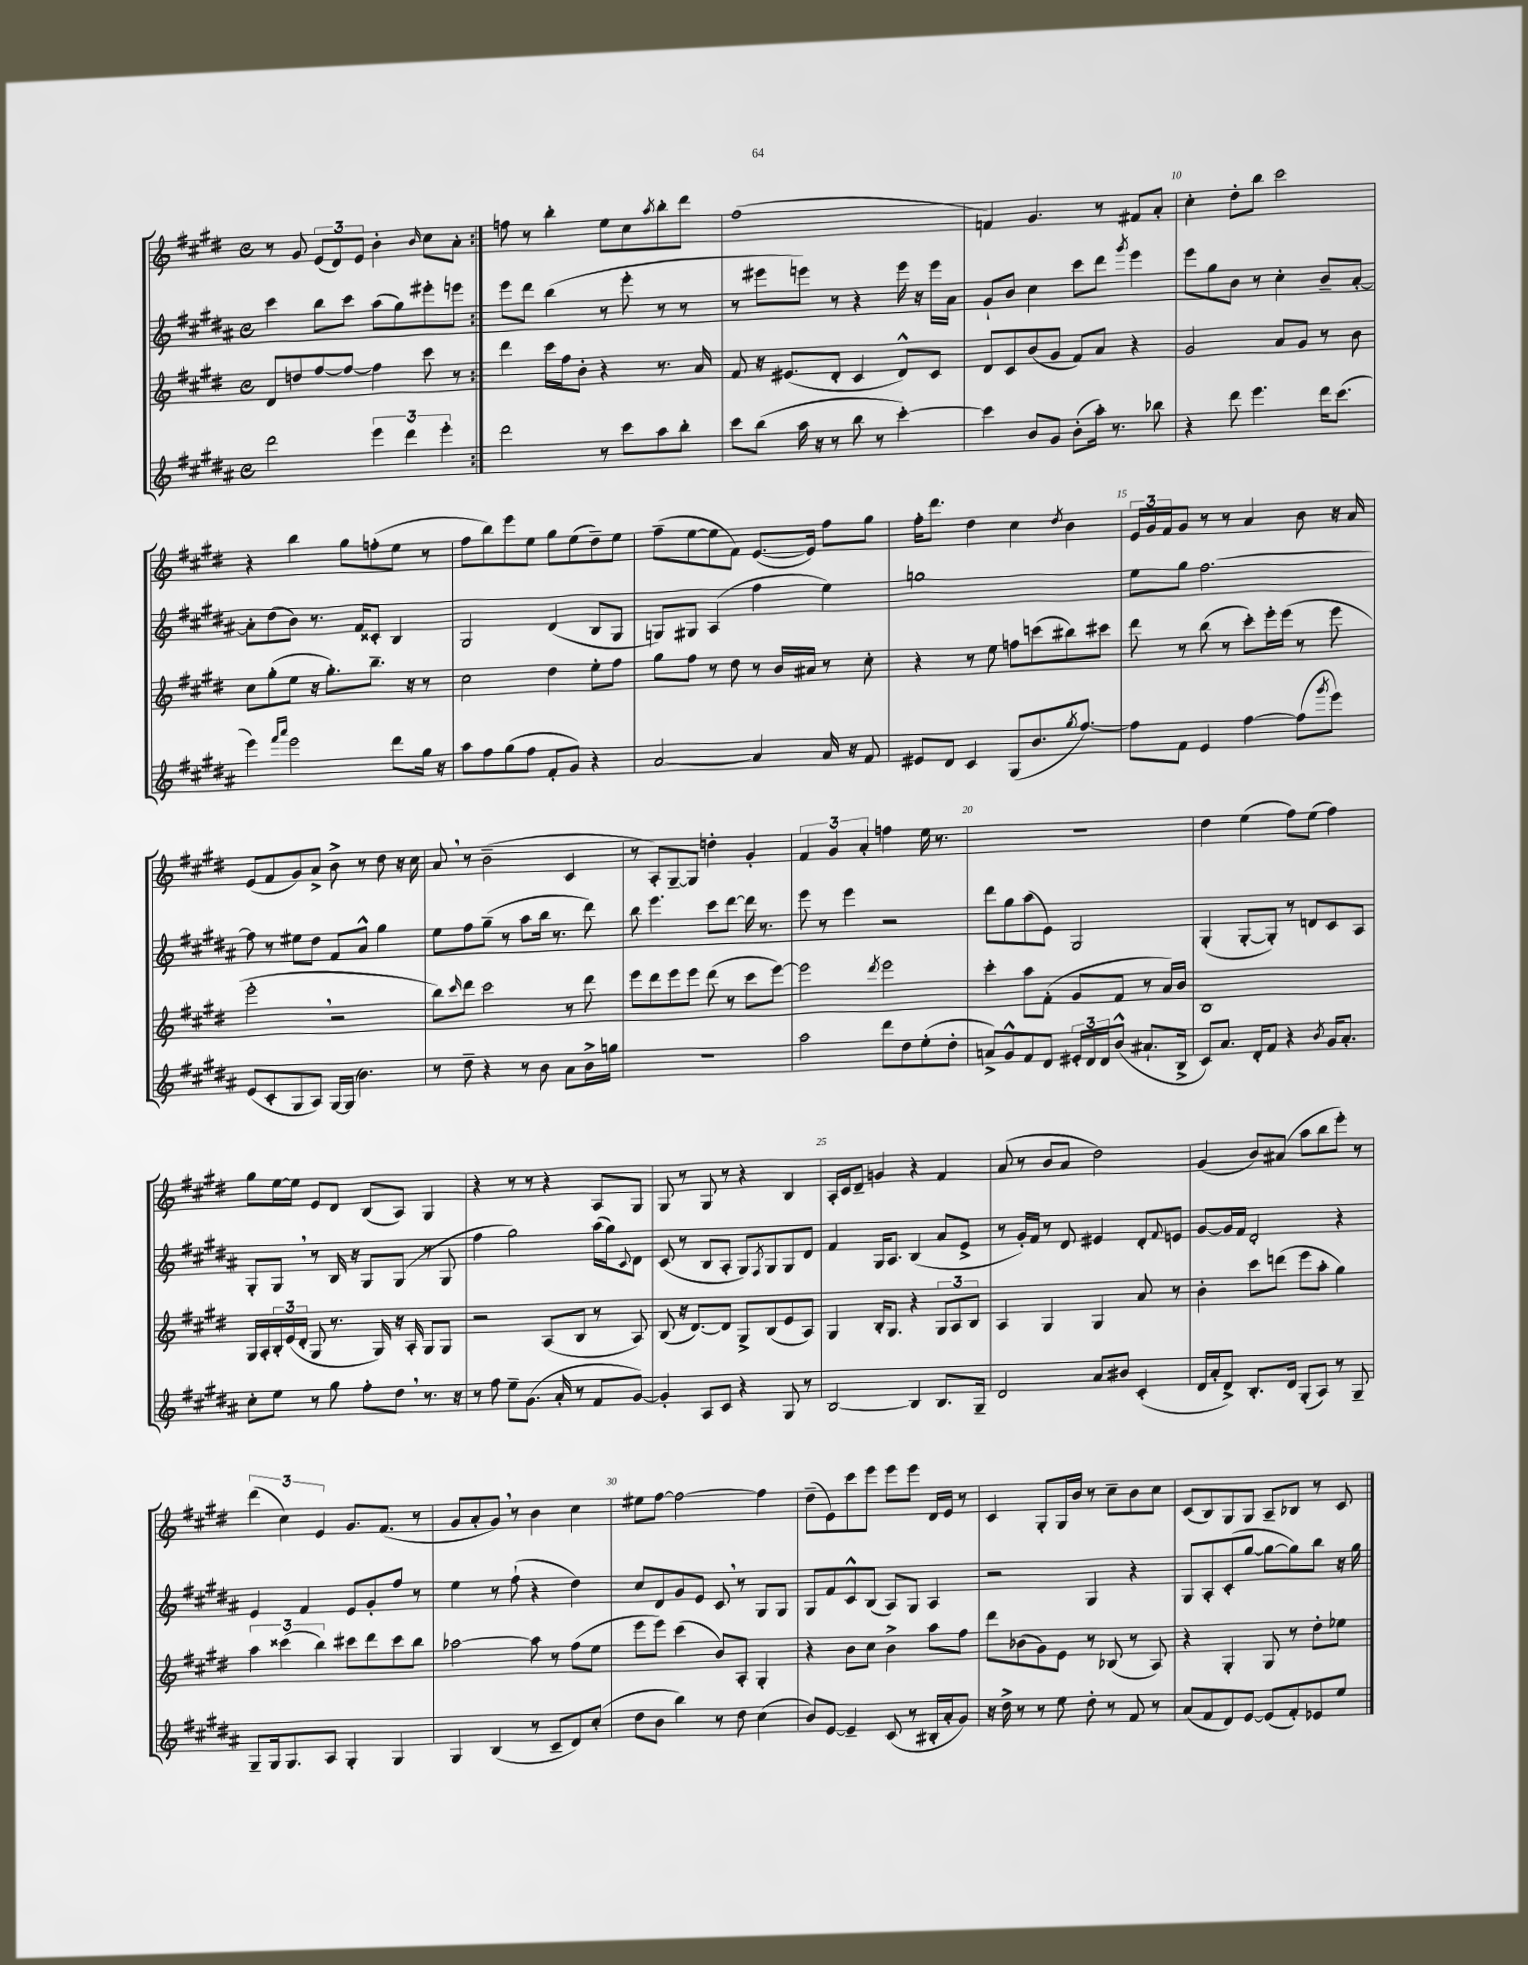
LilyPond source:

<<
\new StaffGroup <<
\new Staff = "s0" {
    \clef treble \key e \major \defaultTimeSignature \time 4/4
    \repeat volta 2 { r8 gis'8 \tuplet 3/2 { e'8( dis'8) e'8 } b'4-. \grace { b'16 } cis''8 a'8-. | }
    f''8 r8 b''4-. e''8 cis''8 \acciaccatura { a''8 } b''8-. dis'''8 |
    fis''1( |
    f'4) gis'4. r8 fis'8 a'8-. |
    cis''4-. dis''8-. b''8 cis'''2 |
    r4 b''4 gis''8 f''8-.( e''8 r8 |
    fis''8 b''8) e'''8 e''8 gis''8 e''8( dis''8--) e''8 |
    fis''8--( e''8~ e''8 fis'8) e'8.~( e'16) fis''8 gis''8 |
    fis''16-. dis'''8. dis''4 cis''4 \acciaccatura { dis''8 } b'4 |
    \tuplet 3/2 { e'16 gis'16 fis'16 } gis'8 r8 r8 a'4 b'8 r16 a'16 |
    e'8( fis'8 gis'8) a'8-> b'8-> r8 dis''8 r16 cis''16 |
    a'8 \breathe r8 b'2--( cis'4 |
    r8 a8-.) gis8~-- gis8 d''4-. gis'4-. |
    \tuplet 3/2 { fis'4 gis'4 a'4-. } f''4 e''16 r8. |
    R1 |
    dis''4 e''4( fis''8) e''8( fis''4) |
    gis''8 e''16~ e''16 e'8 dis'8 b8( a8) gis4 |
    r4 r8 r8 r4 a8 gis8 |
    gis8 r8 gis8 r8 r4 b4 |
    a16-. cis'16 dis'8-- g'4 r4 fis'4 |
    a'8( r8 b'8 a'8 dis''2) |
    gis'4( b'8) ais'8( a''8 b''8 e'''8-.) r8 |
    \tuplet 3/2 { dis'''4( cis''4) e'4 } gis'8. fis'8.( r8 |
    gis'8 a'8-. gis'8) \breathe r8 b'4 cis''4 |
    eis''8 fis''8~ fis''2~ fis''4 |
    dis''8--( e'8) cis'''8 e'''8 e'''8 e'''8 dis'16 e'16 r8 |
    cis'4 gis8-. gis16 b'16 r8 cis''8-- b'8 cis''8 |
    cis'8( b8) gis8 gis8 a8-- bes8 r8 cis'8 \bar "|." |
}
\new Staff = "s1" {
    \clef treble \key b \major \defaultTimeSignature \time 4/4
    \repeat volta 2 { cis'''4 b''8 cis'''8 ais''8( gis''8) eis'''8-. e'''8 | }
    e'''8 dis'''8 b''4( r8 e'''8-. r8 r8 |
    r8 eis'''8 e'''8) r8 r4 e'''16 r16 e'''16 ais'16 |
    gis'8-! b'8 cis''4 cis'''8 dis'''8 \acciaccatura { gis'''8 } e'''4 |
    e'''8 gis''8 b'8 r8 cis''4-. b'8-- ais'8~-. |
    ais'8-. dis''8( b'8) r8. fis'16 cisis'8-. b4 |
    gis2 dis'4( b8 gis8 |
    g8) gis8 ais4( fis''4 e''4) |
    g''1 |
    e''8 gis''8 fis''2.~ |
    fis''8 r8 eis''8 dis''8 fis'8 ais'8-^ gis''4 |
    e''8 fis''8 gis''8--( r8 ais''8 b''16 r8. dis'''8) |
    b''8 e'''4. cis'''8 dis'''8~ dis'''16 r8. |
    e'''8 r8 e'''4 r2 |
    dis'''8 gis''8 ais''8( e'8) gis2 |
    gis4-.( gis8~-. gis8-.) r8 d'8 cis'8 ais8 |
    gis8-. gis8 \breathe r8 b16 r16 gis8 gis8( r8 gis8 |
    fis''4 gis''2) ais''16( gis''16) \appoggiatura { cis'8 } dis'8 |
    cis'8( r8 b8 ais8-. gis8) \acciaccatura { fis8 } gis8 gis8 dis'8 |
    fis'4 gis16 ais8. b4( ais'8 e'8-> |
    r8 gis'16-.) fis'16 r8 dis'8 eis'4 dis'8-. \appoggiatura { fis'8 } e'8 |
    gis'8~ gis'16 fis'16 dis'2-. r4 |
    e'4 fis'4 e'8 gis'8-. fis''8 r8 |
    e''4 r8 fis''8-!( r4 dis''4) |
    cis''8 dis'8 gis'8 e'8 cis'8 \breathe r8 gis8 gis8 |
    gis8 fis'8 cis'8-^ b8( ais8) gis8 ais4 |
    r2 gis4 r4 |
    gis8 ais8-. cis'8-.( gis''8~ gis''8~ gis''8) b''8 r16 gis''16 \bar "|." |
}
\new Staff = "s2" {
    \clef treble \key e \major \defaultTimeSignature \time 4/4
    \repeat volta 2 { dis'8 d''8 fis''8~ fis''8~ fis''4 cis'''8 r8 | }
    dis'''4 cis'''16 fis''16 b'8-. r4 r8. a'16 |
    fis'8 r16 eis'8.( dis'8-. cis'4 dis'8-^) cis'8 |
    dis'8 cis'8 b'8( gis'8 fis'8) a'8 r4 |
    gis'2 a'8 gis'8 r8 b'8 |
    cis''8 gis''8-.( e''8 r16 gis''8.-.) b''8.-- r16 r8 |
    cis''2 dis''4 e''8-. fis''8 |
    gis''8 fis''8 r8 dis''8 r8 b'16 ais'16 r8 cis''8-. |
    r4 r8 e''8 f''8 c'''8( bis''8) cis'''8 |
    dis'''8 r8 b''8( r8 cis'''8-.) e'''16-. e'''16( r8 e'''8 |
    e'''2-. \breathe r2 |
    b''8) \grace { cis'''16 } dis'''8 cis'''2 r8 dis'''8 |
    e'''8 dis'''8 e'''8 e'''8 dis'''8( r8 cis'''8 e'''8~) |
    e'''2 \acciaccatura { dis'''8 } e'''2 |
    cis'''4-. a''8 fis'8-.( gis'8 fis'8 r8 a'16) b'16 |
    b1 |
    gis16 a16-. \tuplet 3/2 { b16-. e'16( dis'16-. } gis8 r8. gis16) r16 a16-. gis8 gis8 |
    r2 a8( b8 r8 a8) |
    b8( r16 dis'8.~) dis'8 gis8-> b8( e'8 a8) |
    gis4 b16-. gis8. r4 \tuplet 3/2 { gis8 a8 b8 } |
    a4 gis4 gis4 a'8 r8 |
    b'4-. cis'''8 d'''8( e'''8 a''8-. gis''4) |
    \tuplet 3/2 { a''4 cisis'''4( b''4) } cis'''8 dis'''8 cis'''8 b''8 |
    aes''2~ aes''8 r8 fis''8( e''8 |
    e'''8 e'''8) cis'''4( b'8) a8-. gis4-. |
    r4 b'8 cis''8 b'4-> a''8 fis''8 |
    dis'''8 bes'8( gis'8) e'8 r8 bes8( r8 a8) |
    r4 gis4-. gis8 r8 dis''8-. ees''8 \bar "|." |
}
\new Staff = "s3" {
    \clef treble \key b \major \defaultTimeSignature \time 4/4
    \repeat volta 2 { dis'''2 \tuplet 3/2 { e'''4 dis'''4 e'''4-. } | }
    dis'''2 r8 cis'''8 ais''8 b''8-. |
    cis'''8 b''8( ais''16 r16 r8 b''8 r8 cis'''4~-.) |
    cis'''4 b'8 gis'8 b'8-.( ais''16-.) r8. bes''8 |
    r4 dis'''8 e'''4. dis'''16 cis'''8.( |
    e'''4) \grace { fis'''16 ais'''16 } e'''2 dis'''8 gis''16 r16 |
    ais''8 fis''8 gis''8( fis''8 fis'8-. gis'8) r4 |
    ais'2~ ais'4 ais'16 r16 fis'8 |
    eis'8 dis'8 cis'4 gis8( b'8. \acciaccatura { gis''8 } fis''8.~) |
    fis''8 fis'8 e'4 fis''4~ fis''8( \acciaccatura { gis'''8 } e'''8) |
    e'8( cis'8-. gis8 ais8) gis16~ gis16( b'4.) |
    r8 dis''8-- r4 r8 b'8 ais'8 b'16-> g''16 |
    r1 |
    ais''2 dis'''8 dis''8 e''8-.( dis''8-. |
    a'8->) gis'8-^ fis'8 dis'8 \tuplet 3/2 { eis'16-. dis'16 dis'16 } b'8-^( ais'8.-! b16-> |
    cis'8) ais'8. dis'16-. fis'8 r4 \acciaccatura { b'8 } gis'16 ais'8.-. |
    cis''8-. e''8 r8 gis''8 fis''8-. dis''8 \breathe r8. r16 |
    r8 fis''8 e''8-- gis'8.( ais'16-. r8 fis'8 gis'8~) |
    gis'4-. ais8 cis'8 r4 gis8 r8 |
    b2~ b4 b8. gis16-- |
    dis'2 ais'8 bis'8 cis'4-.( |
    dis'16 ais'16-. dis'8->) b8.-. dis'16 gis8-.( ais8) r8 gis8-- |
    gis8-- gis16 gis8. ais8 gis4-. gis4 |
    gis4 b4( r8 cis'8-- dis'8) cis''8-.( |
    dis''8 b'8 b''4) r8 dis''8 cis''4( |
    b'8) e'8~ e'4-- cis'8( r8 bis16-. ais'16-. gis'8) |
    r16 dis''16-> r8 r8 e''8 dis''8-. r8 fis'8 r8 |
    ais'8( fis'8 dis'8) e'8~ e'8( fis'8-.) ees'8 e''8 \bar "|." |
}
>>
>>
\layout { \context { \Score currentBarNumber = #6 \override BarNumber.break-visibility = ##(#f #t #t) barNumberVisibility = #(every-nth-bar-number-visible 5) } }
